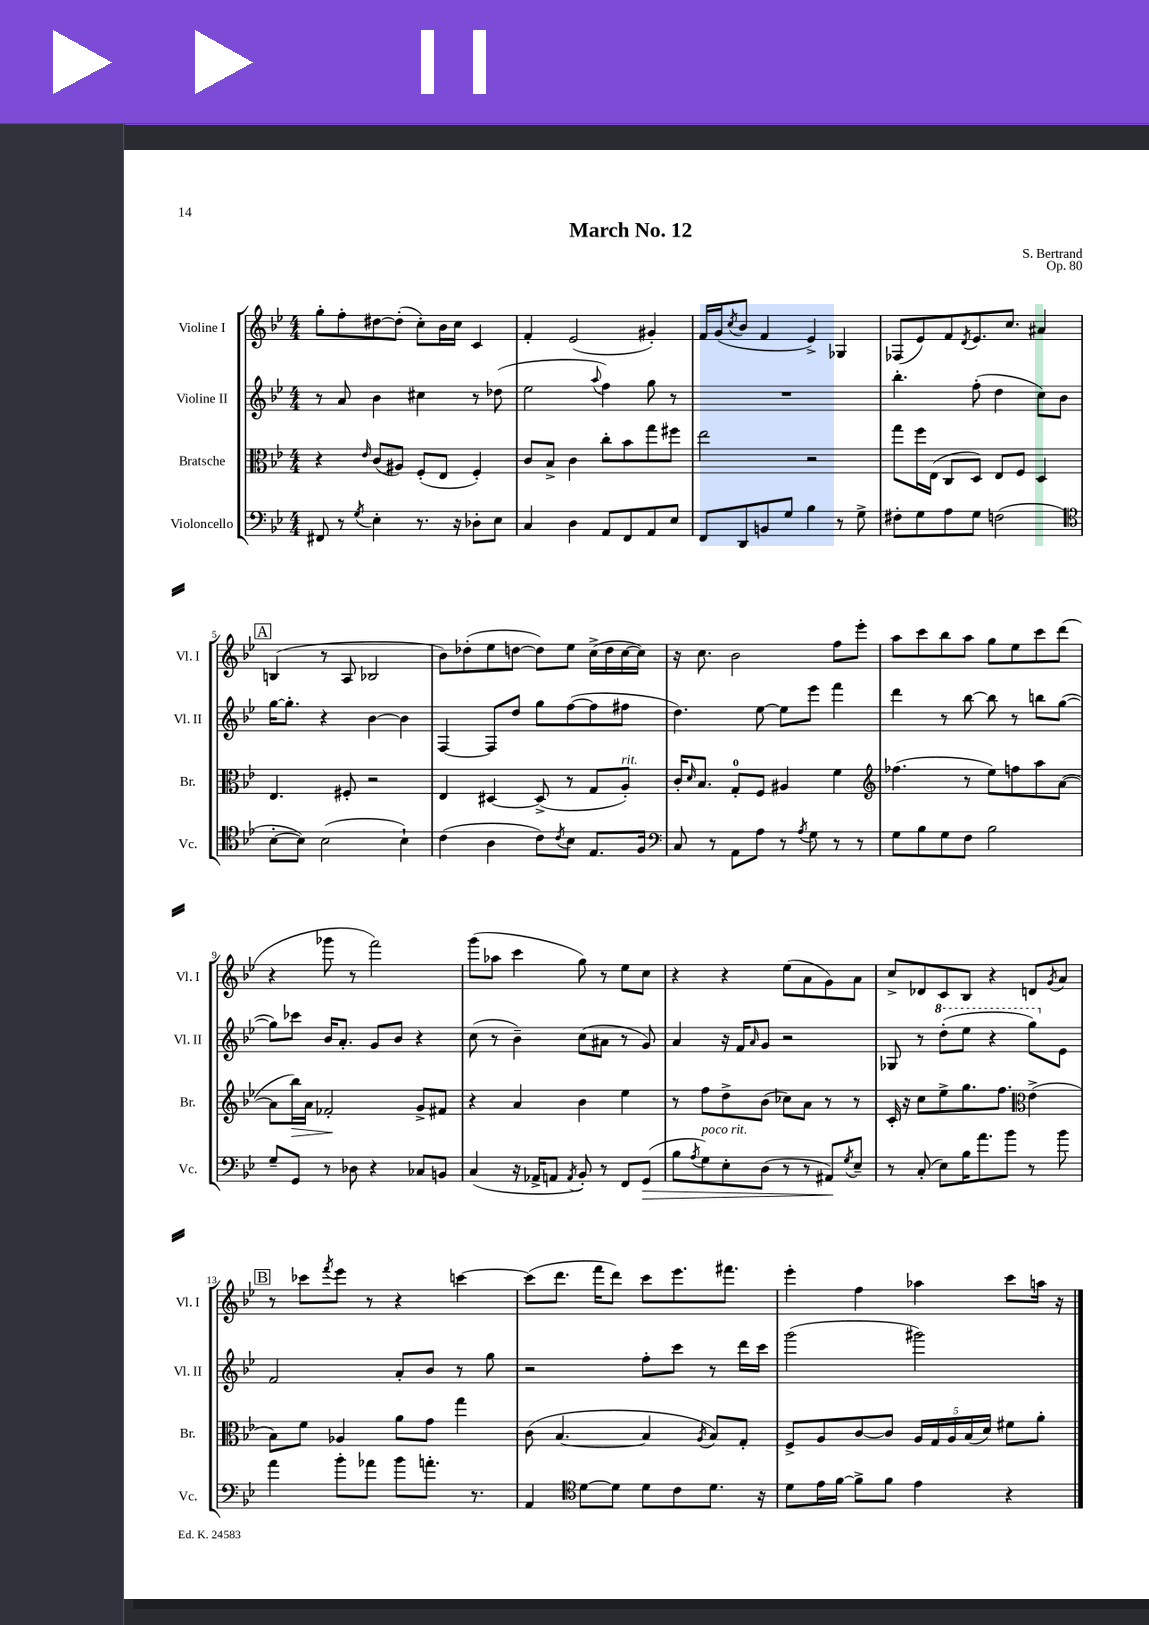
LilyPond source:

\header { title = "March No. 12" composer = "S. Bertrand" opus = "Op. 80" }
<<
\new StaffGroup <<
\new Staff = "s0" \with { instrumentName = "Violine I" shortInstrumentName = "Vl. I" } {
    \clef treble \key bes \major \numericTimeSignature \time 4/4
    g''8-. f''8-. dis''8~ dis''8-.( c''8-.) bes'16 c''16 c'4 |
    f'4-. ees'2( gis'4-.) |
    f'16 g'16( \acciaccatura { c''8 } bes'8 f'4 ees'4->) ges4 |
    fes8( ees'8) f'8 \acciaccatura { d'8 } ees'8. c''8. ais'4 |
    \mark \markup { \box "A" } b4( r8 a8 bes2 |
    bes'8) des''8-.( ees''8 d''8~ d''8) ees''8 c''16->( d''16 c''16~ c''16) |
    r16 c''8. bes'2 f''8 ees'''8-. |
    a''8 c'''8 bes''8 a''8 g''8 ees''8 c'''8 d'''8( |
    r4 ges'''8 r8 f'''2) |
    g'''8( aes''8 c'''4 g''8) r8 ees''8 c''8 |
    r4 r4 ees''8( a'8 g'8) a'8 |
    c''8-> des'8 c'8 bes8 r4 d'8 \acciaccatura { g'8 } a'8 |
    \mark \markup { \box "B" } r8 ces'''8 \acciaccatura { f'''8 } ees'''8 r8 r4 c'''4~ |
    c'''8( d'''8. f'''16 d'''8) c'''8 ees'''8. fis'''8. |
    ees'''4-. f''4 aes''4 c'''8 a''16 r16 \bar "|." |
}
\new Staff = "s1" \with { instrumentName = "Violine II" shortInstrumentName = "Vl. II" } {
    \clef treble \key bes \major \numericTimeSignature \time 4/4
    r8 a'8 bes'4 cis''4 r8 des''8( |
    ees''2 \appoggiatura { a''8 } f''4) g''8 r8 |
    R1 |
    bes''4.-. f''8-.( d''4 c''8) bes'8 |
    \mark \markup { \box "A" } g''16~ g''8.-. r4 bes'4~ bes'4 |
    f4~ f8 d''8 g''8 f''8~( f''8 fis''8 |
    d''4.) ees''8~ ees''8 ees'''8 f'''4 |
    d'''4 r8 bes''8~ bes''8 r8 b''8 g''8~( |
    g''8) ces'''8 bes'16 a'8.-. g'8 bes'8 r4 |
    c''8( r8 bes'4--) c''8( ais'8 r8 g'8) |
    a'4 r16 f'16 \grace { a'16 } g'8 r2 |
    ges8 r8 \ottava #1 d'''8-.( ees'''8 r4 g'''8) \ottava #0 ees'8 |
    \mark \markup { \box "B" } f'2 a'8-. bes'8 r8 g''8 |
    r2 f''8-. c'''8 r8 d'''16 c'''16 |
    g'''2( gis'''2) \bar "|." |
}
\new Staff = "s2" \with { instrumentName = "Bratsche" shortInstrumentName = "Br." } {
    \clef alto \key bes \major \numericTimeSignature \time 4/4
    r4 \grace { ees'16 } c'8( ais8) f8-.( ees8 f4-.) |
    c'8 bes8-> c'4 c''8-. bes'8 g''8 fis''8 |
    ees''2 r2 |
    g''8 f''16 ees16( c8 d8) ees8 f8 d4 |
    \mark \markup { \box "A" } ees4. fis8-. r2 |
    ees4 dis4~ dis8->( r8 g8 a8-.^\markup { \italic "rit." }) |
    c'16-. \grace { d'16 } bes8. g8-0-. f8 ais4 f'4 |
    \clef treble fes''4.( r8 ees''8) f''8 a''8 a'8~( |
    a'8 bes''16\>) a'16 fes'2-.\! g'8-> fis'8 |
    r4 a'4 bes'4 ees''4 |
    r8 f''8 d''8-> bes'8( ces''8) a'8 r8 r8 |
    c'16-. r16 c''8 ees''8-> g''8. f''8. \clef alto ees'4->( |
    \mark \markup { \box "B" } bes8) f'8 aes4 a'8 g'8 g''4 |
    c'8( bes4.~ bes4 \acciaccatura { a8 } bes8) g8-. |
    f8-> a8 c'8~ c'8 \tuplet 5/4 { a16 g16 a16 bes16( d'16) } fis'8 a'8-. \bar "|." |
}
\new Staff = "s3" \with { instrumentName = "Violoncello" shortInstrumentName = "Vc." } {
    \clef bass \key bes \major \numericTimeSignature \time 4/4
    fis,8 r8 \acciaccatura { g8 } ees4-. r8. r16 des8-. ees8 |
    c4 d4 a,8 f,8 a,8 ees8 |
    f,8 d,8 b,8 g8 bes4 r8 g8-> |
    fis8-. g8 a8 g8 f2( |
    \mark \markup { \box "A" } \clef tenor bes8~-. bes8) bes2( bes4-!) |
    c'4( a4 c'8) \acciaccatura { c'8 } bes8 ees8. f16 |
    \clef bass c8 r8 a,8 a8 r8 \acciaccatura { a8 } g8 r8 r8 |
    g8 bes8 g8 f8 bes2 |
    g8-- g,8 r8 des8 r4 ces8 b,8 |
    c4( r16 aes,16-> a,8 \acciaccatura { a,8 } bes,8-.) r8 f,8 g,8\>( |
    bes8 \acciaccatura { a8 } g8^\markup { \italic "poco rit." }) ees8-. d8( r8 r8 ais,8\!) \acciaccatura { g8 } ees8-- |
    r8 c8-.( ees8) bes16 a'8. bes'8 r8 bes'8 |
    \mark \markup { \box "B" } a'4 bes'8-. aes'8 bes'8 a'8.-. r8. |
    a,4 \clef tenor d'8~ d'8 d'8 c'8 d'8. r16 |
    d'8 ees'16 f'16~ f'8-> f'8 ees'4 r4 \bar "|." |
}
>>
>>
